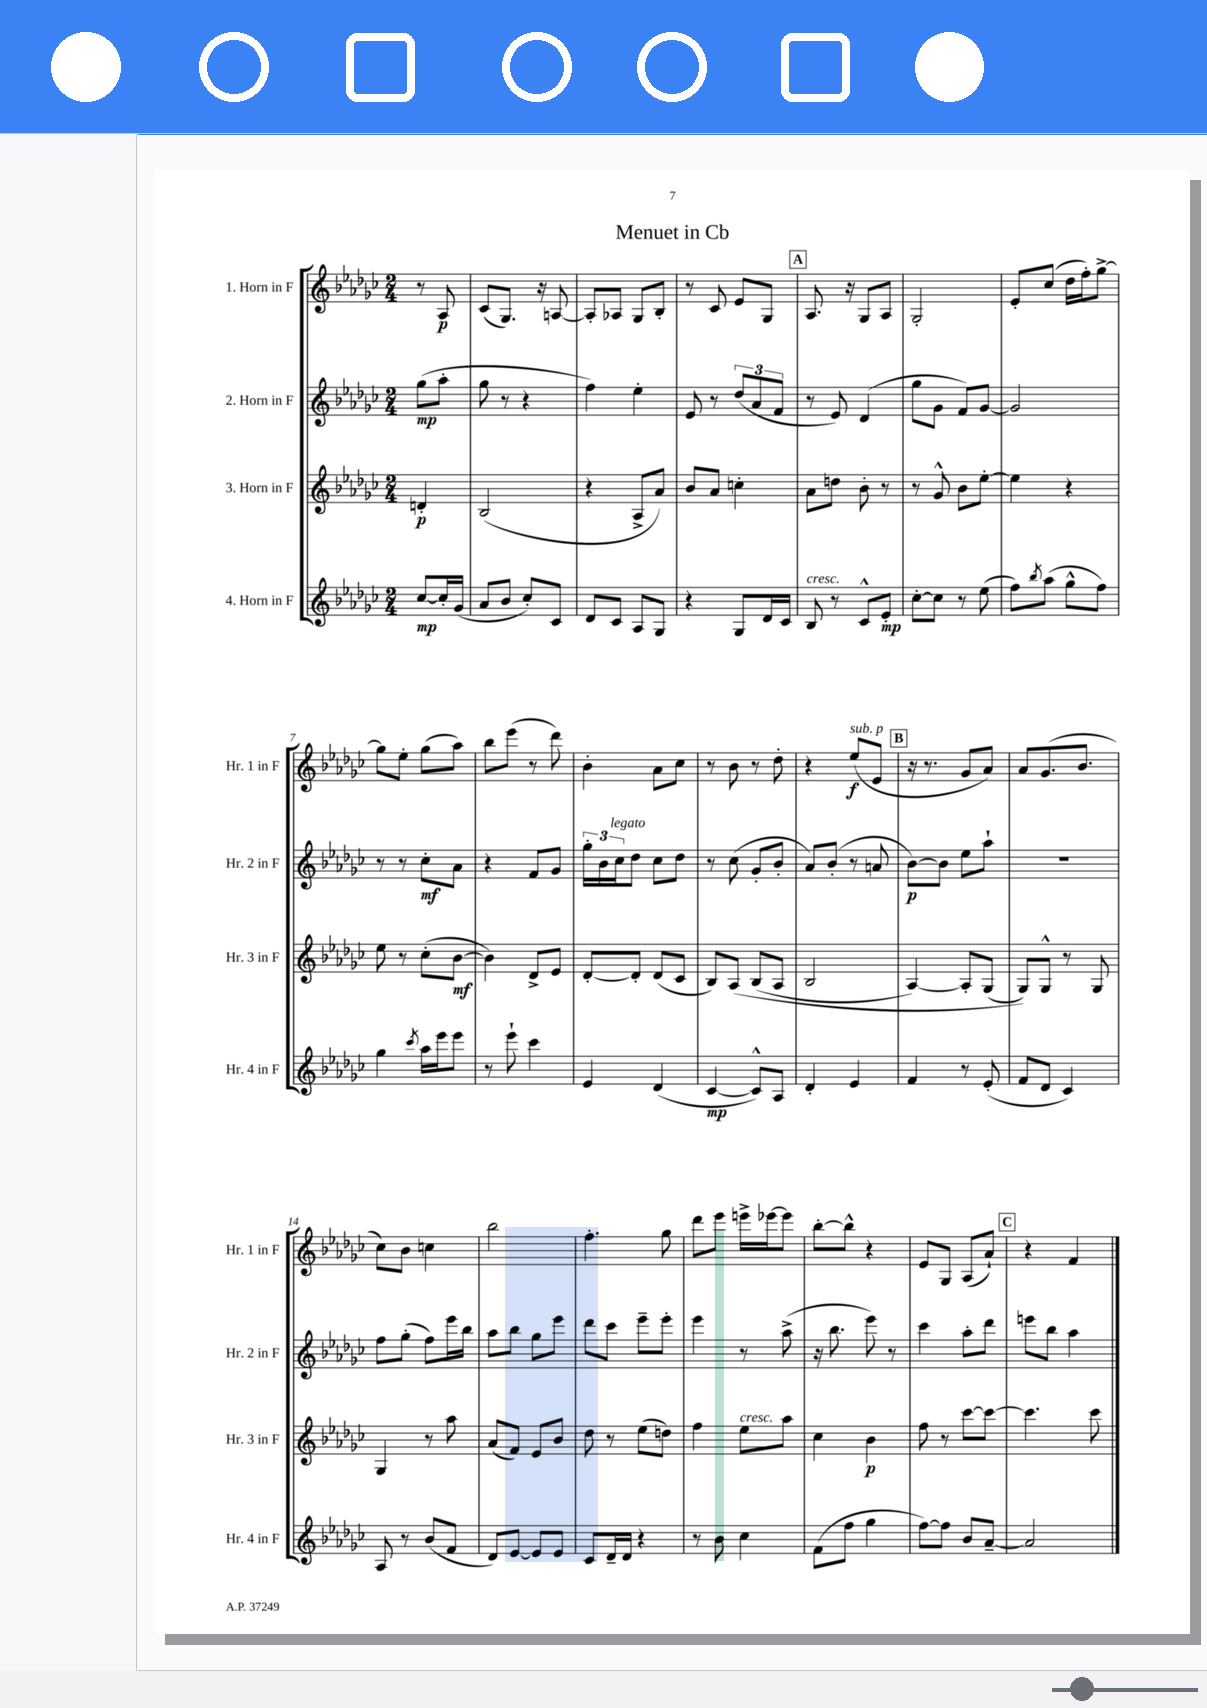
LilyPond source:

\header { title = "Menuet in Cb" }
<<
\new StaffGroup <<
\new Staff = "s0" \with { instrumentName = "1. Horn in F" shortInstrumentName = "Hr. 1 in F" } {
    \clef treble \key ges \major \numericTimeSignature \time 2/4 \partial 4
    r8 aes8\p |
    ces'8( ges8.) r16 a8~ |
    a8-. aes8 ges8 bes8-. |
    r8 ces'8 ees'8 ges8 |
    \mark \markup { \box "A" } aes8. r16 ges8 aes8 |
    ges2-. |
    ees'8-. ces''8( des''16 f''16-.) ges''8~-> |
    ges''8 ees''8-. ges''8( aes''8) |
    bes''8 ees'''8( r8 des'''8) |
    bes'4-. aes'8 ces''8 |
    r8 bes'8 r8 des''8-. |
    r4 ees''8\f^\markup { \italic "sub. p" }( ees'8 |
    \mark \markup { \box "B" } r16 r8. ges'8 aes'8) |
    aes'8 ges'8.( bes'8. |
    ces''8) bes'8 c''4 |
    bes''2 |
    f''4.-. ges''8 |
    des'''8 ees'''8 e'''16-> ees'''16~ ees'''8 |
    bes''8~-. bes''8-^ r4 |
    ees'8 ges8 aes8( aes'8-!) |
    \mark \markup { \box "C" } r4 f'4 \bar "|." |
}
\new Staff = "s1" \with { instrumentName = "2. Horn in F" shortInstrumentName = "Hr. 2 in F" } {
    \clef treble \key ges \major \numericTimeSignature \time 2/4 \partial 4
    ges''8\mp( aes''8-. |
    ges''8 r8 r4 |
    f''4) ees''4-. |
    ees'8 r8 \tuplet 3/2 { des''8( aes'8 f'8 } |
    \mark \markup { \box "A" } r8 ees'8) des'4( |
    ges''8 ges'8 f'8) ges'8~ |
    ges'2 |
    r8 r8 ces''8-.\mf aes'8 |
    r4 f'8 ges'8 |
    \tuplet 3/2 { ges''16-. bes'16 ces''16^\markup { \italic "legato" } } des''8 ces''8 des''8 |
    r8 ces''8( ges'8-. bes'8-. |
    aes'8) bes'8-.( r8 a'8 |
    \mark \markup { \box "B" } bes'8~\p) bes'8 ees''8 aes''8-! |
    r2 |
    f''8 ges''8-.( f''8) ees'''16 bes''16 |
    aes''8 bes''8 ges''8 ees'''8 |
    des'''8 ces'''8 ees'''8-- ees'''8-. |
    ees'''4 r8 aes''8->( |
    r16 bes''8. ees'''8) r8 |
    ces'''4 aes''8-. des'''8 |
    \mark \markup { \box "C" } e'''8 bes''8 aes''4 \bar "|." |
}
\new Staff = "s2" \with { instrumentName = "3. Horn in F" shortInstrumentName = "Hr. 3 in F" } {
    \clef treble \key ges \major \numericTimeSignature \time 2/4 \partial 4
    d'4-.\p |
    bes2( |
    r4 aes8-> aes'8) |
    bes'8 aes'8 c''4-. |
    \mark \markup { \box "A" } aes'8 d''8 bes'8-. r8 |
    r8 ges'8-^ bes'8 ees''8~-. |
    ees''4 r4 |
    ees''8 r8 ces''8-.( bes'8~\mf |
    bes'4) des'8-> ees'8 |
    des'8~-. des'8-. des'8( ces'8 |
    bes8) aes8\( bes8( aes8 |
    bes2 |
    \mark \markup { \box "B" } aes4~) aes8-. ges8( |
    ges8)\) ges8-^ r8 ges8 |
    ges4 r8 aes''8 |
    aes'8( f'8) ees'8 bes'8 |
    des''8 r8 ees''8( d''8) |
    f''4 ees''8^\markup { \italic "cresc." } aes''8 |
    ces''4 bes'4\p |
    f''8 r8 ces'''8~ ces'''8~ |
    \mark \markup { \box "C" } ces'''4. ces'''8 \bar "|." |
}
\new Staff = "s3" \with { instrumentName = "4. Horn in F" shortInstrumentName = "Hr. 4 in F" } {
    \clef treble \key ges \major \numericTimeSignature \time 2/4 \partial 4
    ces''8~\mp ces''16-. ges'16( |
    aes'8 bes'8 ces''8-.) ces'8 |
    des'8 ces'8 aes8 ges8 |
    r4 ges8 des'16 ces'16 |
    \mark \markup { \box "A" } bes8^\markup { \italic "cresc." } r8 ces'8-^ ees'8-.\mp |
    ces''8~-. ces''8 r8 ees''8( |
    f''8) \acciaccatura { bes''8 } aes''8( ges''8-^ f''8) |
    ges''4 \acciaccatura { ces'''8 } aes''16 ees'''16 ees'''8 |
    r8 ees'''8-! ces'''4 |
    ees'4 des'4( |
    ces'4~\mp ces'8-^) aes8 |
    des'4-. ees'4 |
    \mark \markup { \box "B" } f'4 r8 ees'8-.( |
    f'8 des'8 ces'4) |
    aes8 r8 bes'8( f'8 |
    des'8) ees'8~ ees'8 ees'8 |
    ces'8 des'16-- des'16 r4 |
    r8 bes'8 ces''4 |
    f'8( f''8 ges''4 |
    f''8~) f''8 bes'8 aes'8~-- |
    \mark \markup { \box "C" } aes'2 \bar "|." |
}
>>
>>
